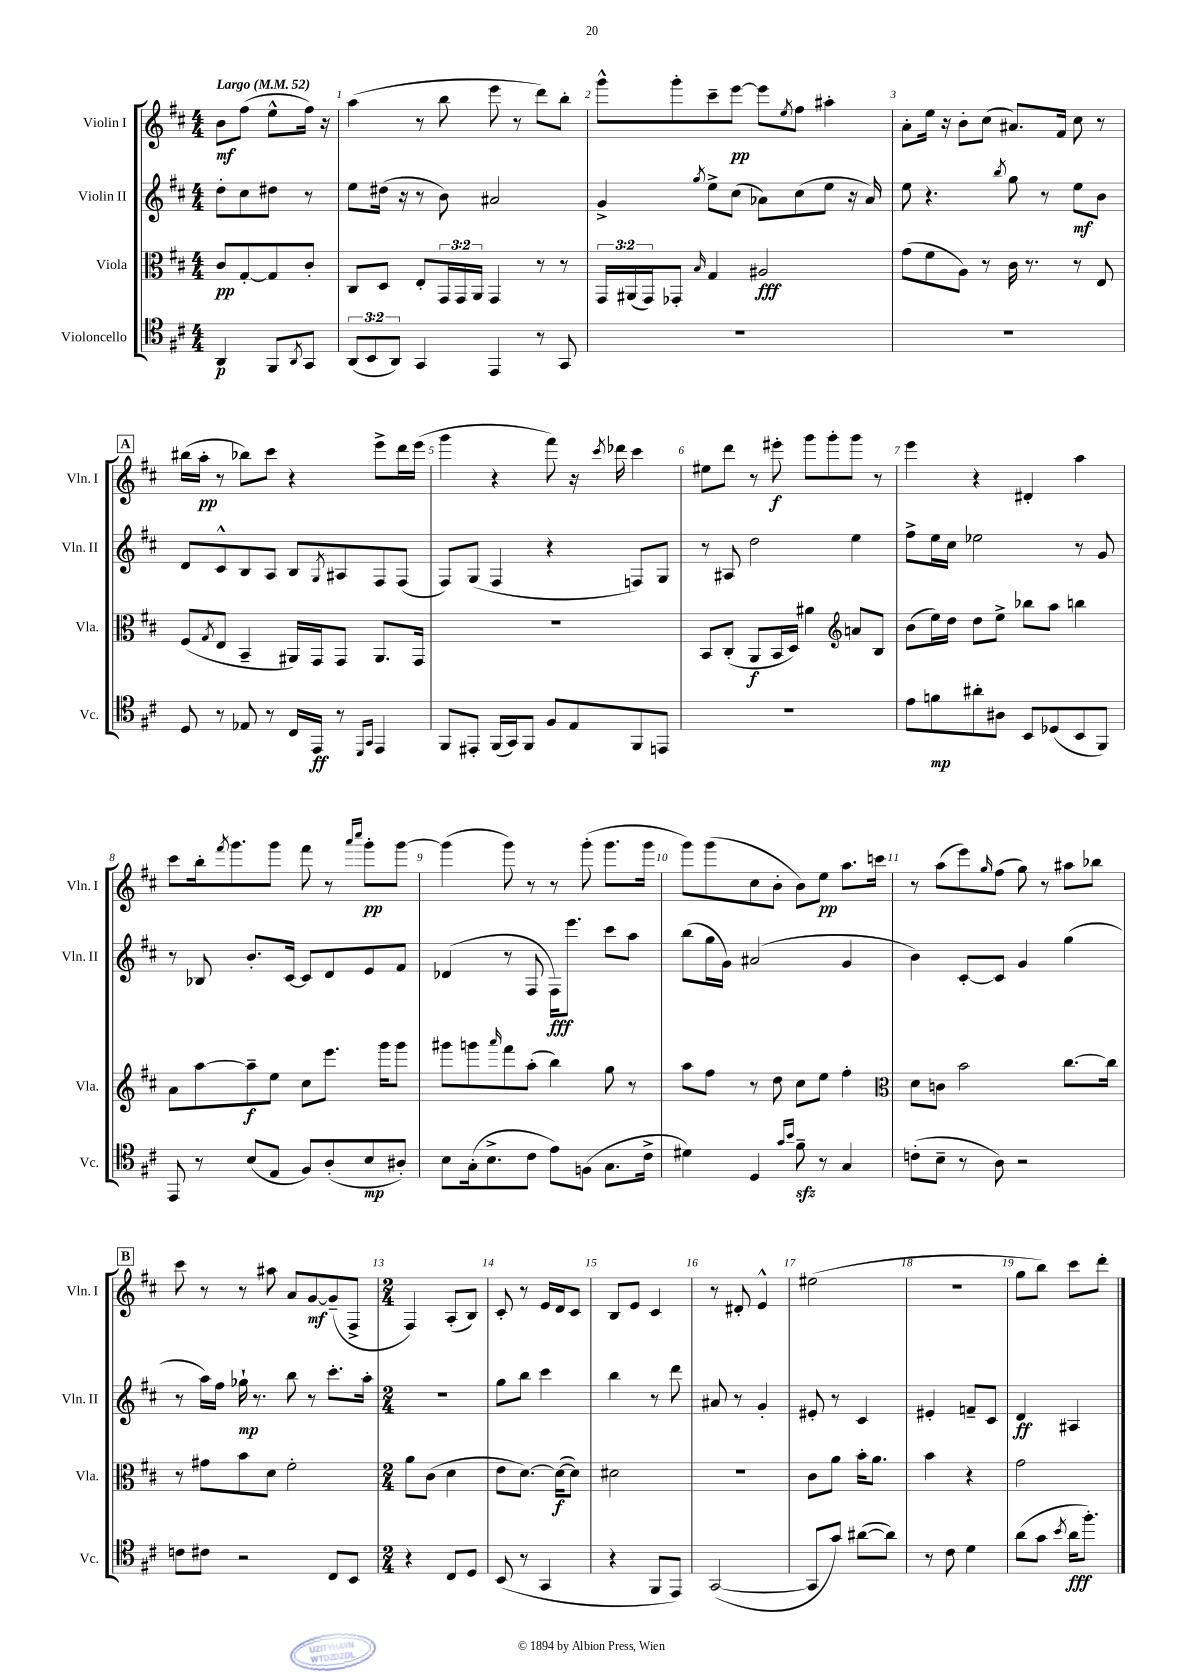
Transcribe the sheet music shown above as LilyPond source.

<<
\new StaffGroup <<
\new Staff = "s0" \with { instrumentName = "Violin I" shortInstrumentName = "Vln. I" } {
    \clef treble \key d \major \numericTimeSignature \time 4/4 \partial 2 \tempo "Largo" 4 = 52
    b'8\mf fis''8( e''8-^ fis''16) r16 |
    a''4( r8 b''8 e'''8 r8 d'''8) b''8-. |
    g'''8-^ g'''8-. cis'''8-- e'''8~\pp e'''8 \acciaccatura { e''8 } fis''8 ais''4-. |
    a'8-. e''16 r16 b'8-. cis''8( ais'8.) fis'16 cis''8 r8 |
    \mark \markup { \box "A" } bis''16( a''16-.\pp r8 bes''8) cis'''8 r4 e'''8-> d'''16 e'''16( |
    g'''4 r4 fis'''8) r16 \acciaccatura { cis'''8 } des'''16 cis'''4 |
    eis''8 d'''8 r8 eis'''8-.\f g'''8 g'''8-. g'''8 r8 |
    e'''4 r4 dis'4-. a''4 |
    cis'''8 b''16-. \acciaccatura { fis'''8 } g'''8. g'''8 fis'''8 r8 \grace { a'''16 cis''''16 } g'''8-.\pp g'''8~ |
    g'''4( g'''8) r8 r8 g'''8-.( g'''8. g'''16 |
    g'''8) g'''8( cis''8 b'8-. b'8) e''8\pp a''8. c'''16 |
    r8 a''8( e'''8) \grace { g''16 } fis''8( g''8) r8 ais''8 bes''8 |
    \mark \markup { \box "B" } cis'''8 r8 r8 ais''8 a'8 g'8~\mf g'8--( fis8-> |
    \numericTimeSignature \time 2/4 fis4) a8-.( b8) |
    cis'8-. r8 e'16 d'16 cis'8 |
    b8 e'8 cis'4 |
    r8 dis'8-. e'4-^ |
    eis''2( |
    R2 |
    g''8 b''8) cis'''8 d'''8-. \bar "|." |
}
\new Staff = "s1" \with { instrumentName = "Violin II" shortInstrumentName = "Vln. II" } {
    \clef treble \key d \major \numericTimeSignature \time 4/4 \partial 2
    d''8-. cis''8 dis''8 r8 |
    e''8 dis''16( r16 r8 b'8) ais'2 |
    g'4-> \acciaccatura { g''8 } e''8-> cis''8( aes'8) cis''8( e''8 r16 aes'16) |
    e''8 r4. \acciaccatura { b''8 } g''8 r8 e''8\mf b'8 |
    \mark \markup { \box "A" } d'8 cis'8-^ b8 a8 b8 \acciaccatura { g8 } ais8 fis8 fis8( |
    fis8) g8( fis4 r4 f8) g8 |
    r8 ais8 d''2 e''4 |
    fis''8-> e''16 cis''16 ees''2 r8 g'8 |
    r8 bes8 b'8.-. cis'16~ cis'8 d'8 e'8 fis'8 |
    des'4( r8 fis8 fis16\fff) e'''8. cis'''8 a''8 |
    b''8( g''16 g'16) ais'2( g'4 |
    b'4) cis'8~-. cis'8 g'4 g''4( |
    \mark \markup { \box "B" } r8 a''16) fis''16 ges''16-!\mp r8. b''8 r8 cis'''8.-. a''16-. |
    \numericTimeSignature \time 2/4 R2 |
    g''8 b''8 cis'''4 |
    b''4 r8 d'''8 |
    ais'8 r8 g'4-. |
    eis'8-. r8 cis'4 |
    eis'4-. f'8-- cis'8 |
    d'4\ff ais4 \bar "|." |
}
\new Staff = "s2" \with { instrumentName = "Viola" shortInstrumentName = "Vla." } {
    \clef alto \key d \major \numericTimeSignature \time 4/4 \override Staff.TupletNumber.text = #tuplet-number::calc-fraction-text \partial 2
    cis'8\pp g8~-. g8 cis'8-. |
    cis8 d8 e8-. \tuplet 3/2 { g,16 g,16 a,16 } g,4 r8 r8 |
    \tuplet 3/2 { g,16 ais,16( g,16) } ges,8-. \grace { b16 } g4 ais2\fff |
    g'8( fis'8 a8) r8 cis'16 r8. r8 e8 |
    \mark \markup { \box "A" } fis8( \acciaccatura { g8 } e8 b,4-- ais,16) g,16 g,8 ais,8. g,16 |
    R1 |
    b,8 cis8-.( a,8\f b,16 d16) ais'4 \clef treble a'8 b8 |
    b'8( e''16) d''16 d''8 e''8-> bes''8 a''8 b''4 |
    a'8 a''8~ a''8--\f e''8 cis''8 e'''8. g'''16 g'''8 |
    gis'''8 g'''8 \grace { a'''16 } fis'''8 a''8-.( b''4) g''8 r8 |
    a''8 fis''8 r8 d''8 cis''8 e''8 fis''4-. |
    \clef alto d'8 c'8 b'2 cis''8.~ cis''16 |
    \mark \markup { \box "B" } r8 gis'8 b'8 d'8 fis'2-. |
    \numericTimeSignature \time 2/4 a'8 cis'8( d'4 |
    e'8 d'8.~) d'16~\f( d'8) |
    dis'2 |
    R2 |
    cis'8 a'8 b'16-. a'8. |
    b'4 r4 |
    g'2 \bar "|." |
}
\new Staff = "s3" \with { instrumentName = "Violoncello" shortInstrumentName = "Vc." } {
    \clef tenor \key d \major \numericTimeSignature \time 4/4 \override Staff.TupletNumber.text = #tuplet-number::calc-fraction-text \partial 2
    a,4\p fis,8 \acciaccatura { a,8 } g,8 |
    \tuplet 3/2 { a,8( b,8 a,8) } g,4 e,4 r8 g,8 |
    R1 |
    R1 |
    \mark \markup { \box "A" } d8 r8 ees8 r8 cis16 e,16\ff r8 \grace { d,16 g,16 } e,4 |
    fis,8 eis,8-. fis,16( g,16) fis,8 fis8 e8 fis,8 e,8 |
    R1 |
    e'8 f'8\mp ais'8-. ais8 b,8 des8( b,8 fis,8) |
    e,8 r8 b8( e8 fis8) a8-.( b8\mp ais8-.) |
    b8 g16-.( b8.-> cis'8 e'8) f8( g8. cis'16-> |
    dis'4) d4 \grace { g'16 b'16 } fis'8--\sfz r8 g4 |
    c'8-.( b8-- r8 a8) r2 |
    \mark \markup { \box "B" } c'8 cis'8 r2 cis8 b,8 |
    \numericTimeSignature \time 2/4 r4 cis8 d8 |
    b,8( r8 g,4 |
    r4 fis,8 e,8) |
    g,2~( |
    g,8 g'8) ais'8~( ais'8) |
    r8 cis'8 d'4 |
    a'8( g'8 \acciaccatura { b'8 } a'16\fff fis''8.-.) \bar "|." |
}
>>
>>
\layout { \context { \Score \override BarNumber.break-visibility = ##(#f #t #t) barNumberVisibility = #all-bar-numbers-visible } }
